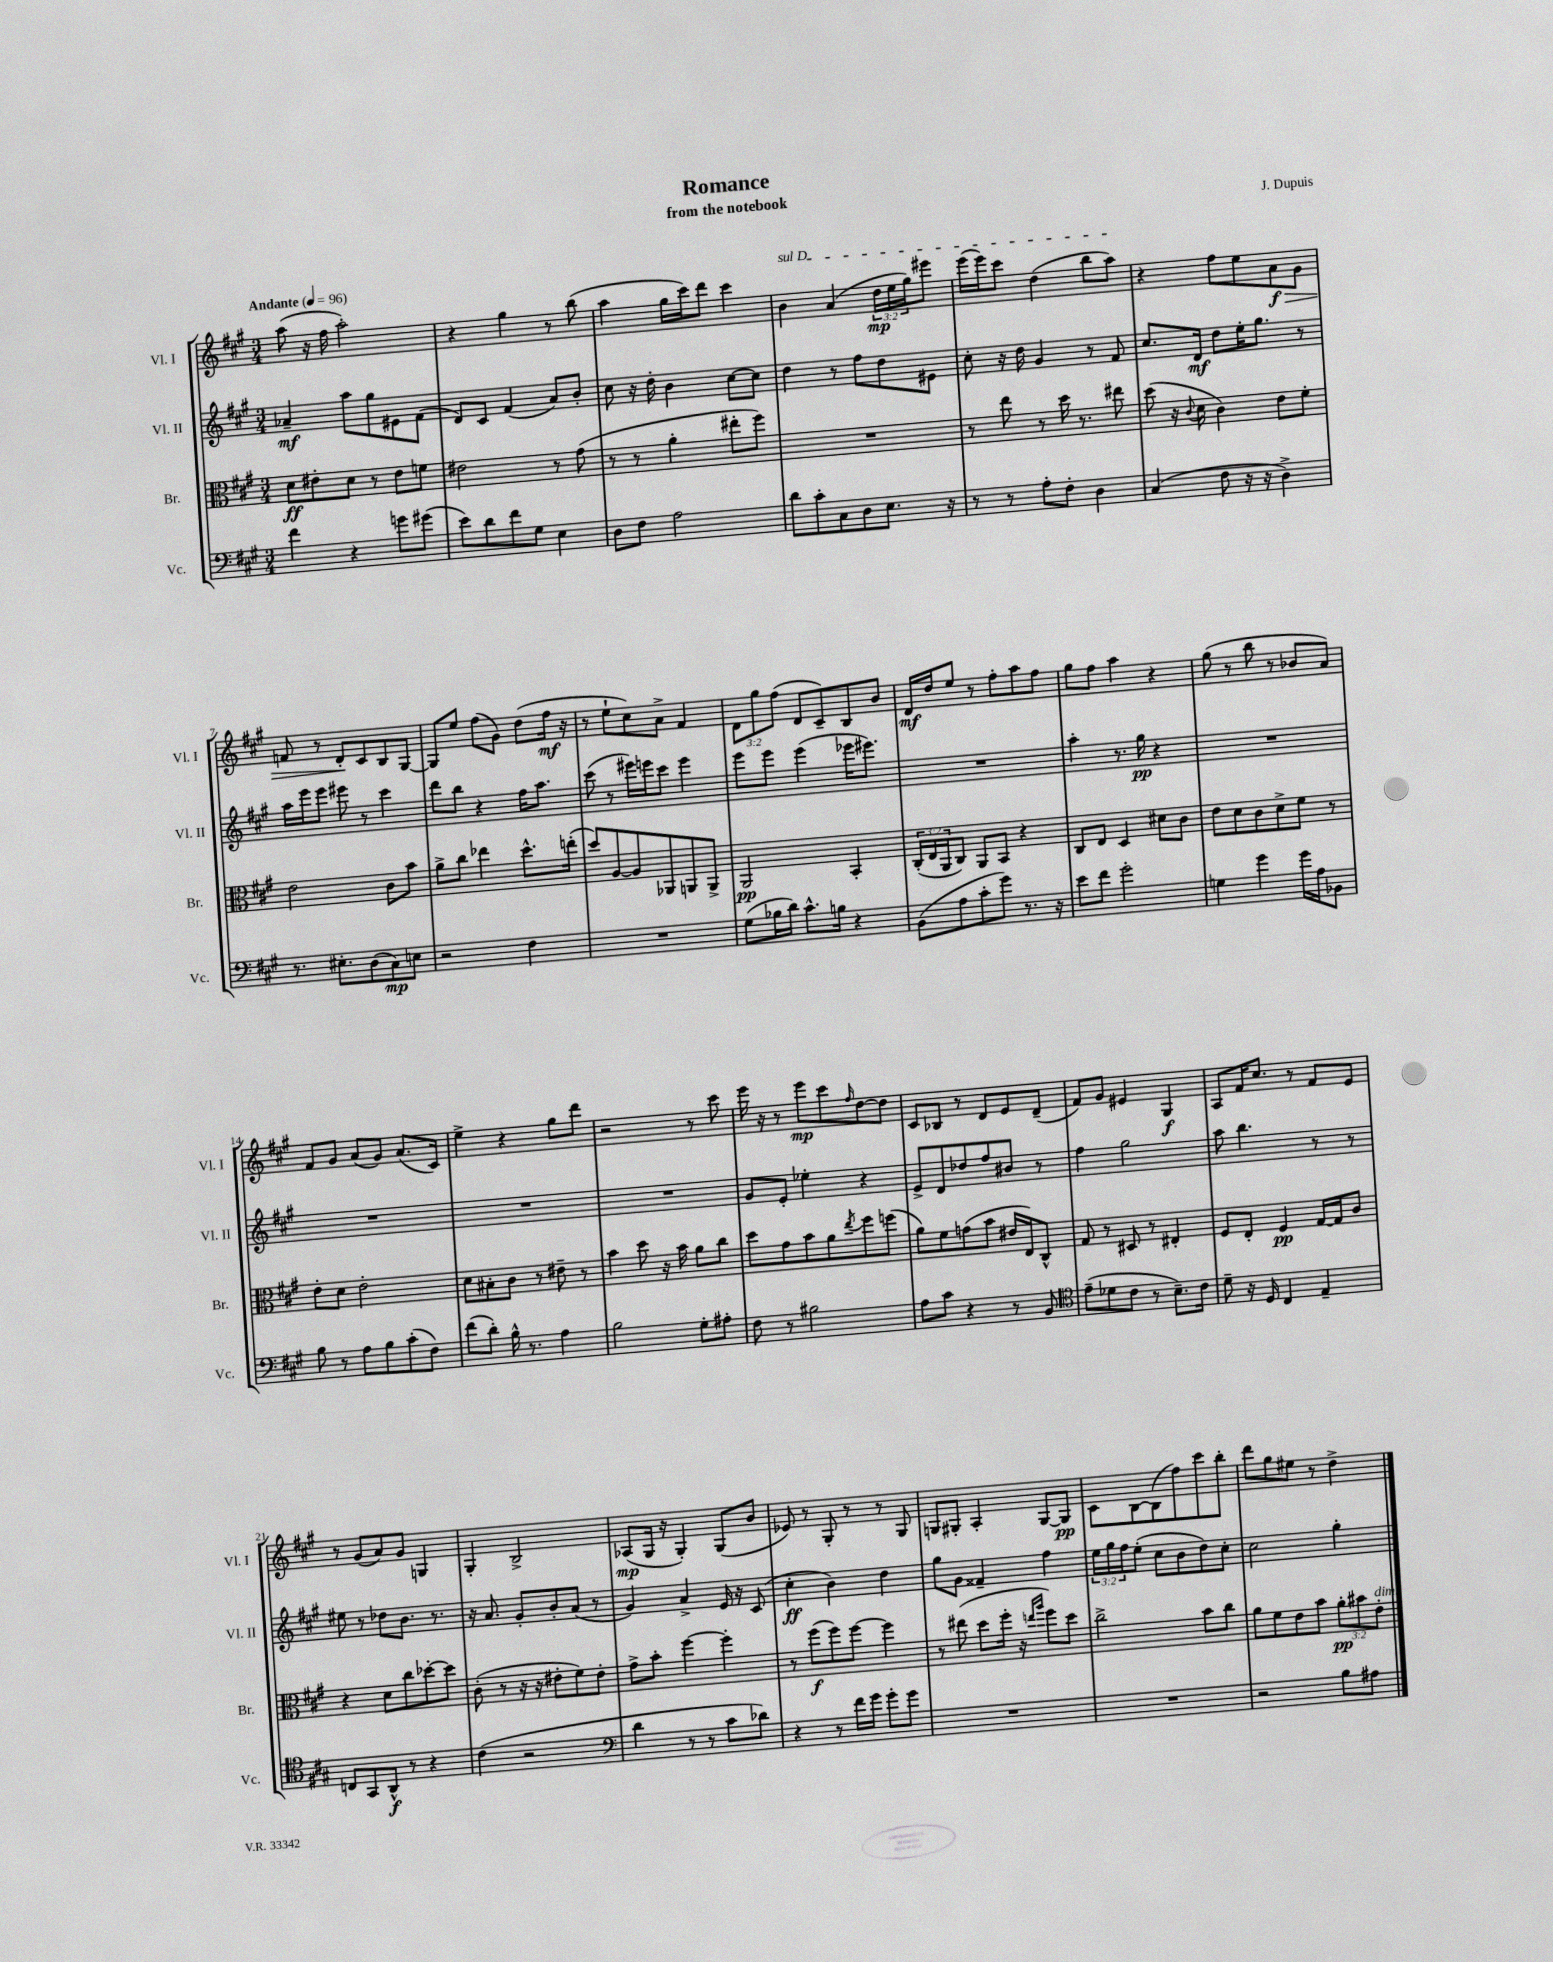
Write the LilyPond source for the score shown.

\header { title = "Romance" composer = "J. Dupuis" subtitle = "from the notebook" }
<<
\new StaffGroup <<
\new Staff = "s0" \with { instrumentName = "Vl. I" shortInstrumentName = "Vl. I" } {
    \clef treble \key a \major \numericTimeSignature \time 3/4 \override Staff.TupletNumber.text = #tuplet-number::calc-fraction-text \tempo "Andante" 4 = 96
    a''8( r16 fis''16 a''2-.) |
    r4 gis''4 r8 b''8( |
    a''4 gis''16 cis'''16) d'''8 cis'''4 |
    \once \override TextSpanner.bound-details.left.text = \markup { \italic "sul D" } b'4\startTextSpan a'4( \tuplet 3/2 { d''16\mp e''16 gis''16) } eis'''8 |
    e'''16( e'''16) cis'''8 d''4( b''8 a''8\stopTextSpan) |
    r4 fis''8 e''8 a'8\f\> gis'8 |
    f'8 r8 d'8-.\! cis'8 b8 gis8~ |
    gis8 e''8 fis''8( gis'8) d''8( fis''16\mf r16 |
    r8 e''8-! cis''8) a'8-> fis'4 |
    \tuplet 3/2 { d'8 gis''8 fis''8( } d'8 cis'8--) b8 b'8 |
    d'16\mf d''16 e''8 r8 fis''8-. a''8 fis''8 |
    gis''8 fis''8 a''4 r4 |
    gis''8( r8 b''8 r8 bes'8 a'8) |
    fis'8 gis'8 a'8( gis'8) a'8.( cis'16) |
    e''4-> r4 gis''8 d'''8 |
    r2 r8 cis'''8 |
    e'''16 r16 r8 e'''8\mp cis'''8 \grace { fis''16 } d''8~ d''8 |
    cis'8 bes8 r8 d'8 e'8 d'8--( |
    fis'8) gis'8 eis'4 gis4\f |
    a8 fis'16 cis''8. r8 fis'8 e'8 |
    r8 gis'8( a'8) gis'8 g4 |
    gis4-. b2-> |
    aes8\mp( gis16 r16 gis4-.) gis8( b'8 |
    ees'8) r8 gis8-. r8 r8 gis8 |
    g8 gis8-. a4-. gis8~ gis8\pp |
    cis'8 b8~ b8( fis''8) cis'''8 b''8-. |
    d'''8 gis''8 eis''8 r8 d''4-> \bar "|." |
}
\new Staff = "s1" \with { instrumentName = "Vl. II" shortInstrumentName = "Vl. II" } {
    \clef treble \key a \major \numericTimeSignature \time 3/4 \override Staff.TupletNumber.text = #tuplet-number::calc-fraction-text
    aes'4--\mf a''8 gis''8 eis'8 fis'8( |
    d'8) cis'8 fis'4( a'8) b'8-. |
    cis''8 r16 d''16-. b'4 cis''8~ cis''8 |
    d''4 r8 fis''8 d''8 eis'8 |
    cis''8-. r16 d''16 gis'4 r8 fis'8 |
    cis''8. d'16\mf d''8 e''16-. gis''8. r8 |
    a''16 e'''16 e'''8 eis'''8 r8 cis'''4 |
    d'''8 b''8 r4 fis''16 a''8. |
    cis'''8( r8 eis'''16) e'''16 cis'''8 e'''4 |
    e'''8 e'''8 e'''4( ees'''16 eis'''8.) |
    R2. |
    a''4-. r8. gis''16\pp r4 |
    R2. |
    R2. |
    R2. |
    R2. |
    gis'8 e'8-. ees''4-. r4 |
    e'8-> d'8 des''8 fis''8 bis'8 r8 |
    fis''4 gis''2 |
    a''8 b''4. r8 r8 |
    eis''8 r8 des''8 b'8. r8. |
    r16 a'8. gis'8-. b'8-. a'8( r8 |
    gis'4) a'4-> e'16 r16 cis'8( |
    cis''4-.\ff b'4) d''4 |
    gis''8 gis'8 fisis'4-- fis''4 |
    \tuplet 3/2 { e''16 gis''16 fis''16 } e''8-.( cis''8 b'8 d''8) cis''8-. |
    cis''2 gis''4-. \bar "|." |
}
\new Staff = "s2" \with { instrumentName = "Br." shortInstrumentName = "Br." } {
    \clef alto \key a \major \numericTimeSignature \time 3/4 \override Staff.TupletNumber.text = #tuplet-number::calc-fraction-text
    d'8\ff eis'8-. d'8 r8 eis'8 f'8 |
    eis'2 r8 gis'8( |
    r8 r8 a'4-. eis''8-. fis''8) |
    R2. |
    r8 e''8 r8 d''16 r8. eis''8 |
    d''8( r16 \appoggiatura { cis'8 } d'16 cis'4) e'8 fis'8-. |
    e'2 cis'8 b'8 |
    a'8-> cis''8 ees''4 d''8.-^ e''16-.( |
    d''8) a8~ a8 aes,8 a,8 a,8-> |
    a,2\pp b,4-. |
    \tuplet 3/2 { cis16-.( e16 a,16 } cis8) a,8 b,8 r4 |
    cis8 e8 d4 dis'8 cis'8 |
    e'8 d'8 cis'8 d'8-> fis'8 r8 |
    e'8-. d'8 e'2-. |
    d'8 bis8-. cis'8 r8 eis'8-- r8 |
    b'4 d''8 r16 b'16 a'8 cis''8 |
    d''8 gis'8 b'8 a'8 \acciaccatura { e''8 } fis''8 f''8( |
    a'8) fis'8 g'8( b'8 eis'16 e16) cis8-^ |
    gis8 r8 dis8 r8 eis4-. |
    fis8 e8-. fis4\pp gis16~ gis16 cis'8 |
    r4 d'8 cis''8 des''8~-. des''8 |
    cis'8-.( r8 r16 r16 eis'8-. fis'8) eis'8-. |
    gis'8-> b'8-. fis''4~ fis''4-. |
    r8 fis''8\f( fis''8) fis''8~ fis''4 |
    r8 eis''8( d''8 fis''16-. r16 \grace { e''16 a''16 } fis''8) d''8 |
    cis''2-> b'8 cis''8 |
    a'8 fis'8 e'8 b'8 \tuplet 3/2 { a'8-.\pp bis'8 e'8-.^\markup { \italic "dim." } } \bar "|." |
}
\new Staff = "s3" \with { instrumentName = "Vc." shortInstrumentName = "Vc." } {
    \clef bass \key a \major \numericTimeSignature \time 3/4
    fis'4 r4 g'8 gis'8( |
    e'8) d'8 fis'8 gis8 e4 |
    d8 fis8 a2 |
    d'8 cis'8-. cis8 d8 e8. r16 |
    r8 r8 a8-. fis8-. d4 |
    cis4( fis8 r16 r16 d4->) |
    r8. eis8.-. d8( cis8\mp) e8 |
    r2 fis4 |
    R2. |
    gis8( bes16 d'16) cis'8.-^ b16 r4 |
    b,8( a8 cis'8-. gis'8) r8. r16 |
    e'8 fis'8 gis'2-. |
    g4 gis'4 gis'16 a16 bes,8 |
    b8 r8 a8 b8 cis'8-.( fis8) |
    fis'8( d'8-.) b16-^ r8. a4 |
    b2 gis8-. ais8-. |
    fis8 r8 bis2 |
    a8 cis'8 r4 r8 b,8 |
    \clef tenor e'8--( des'8 cis'8 r8 b8.--) cis'16 |
    d'8-- r16 d16 cis4 e4-- |
    c8 gis,8 a,8-^\f r8 r4 |
    cis'4( r2 |
    \clef bass d'4 r8 r8 cis'8 des'8) |
    r4 r8 fis'16 gis'16 gis'8-. gis'8 |
    R2. |
    R2. |
    r2 b8 ais8 \bar "|." |
}
>>
>>
